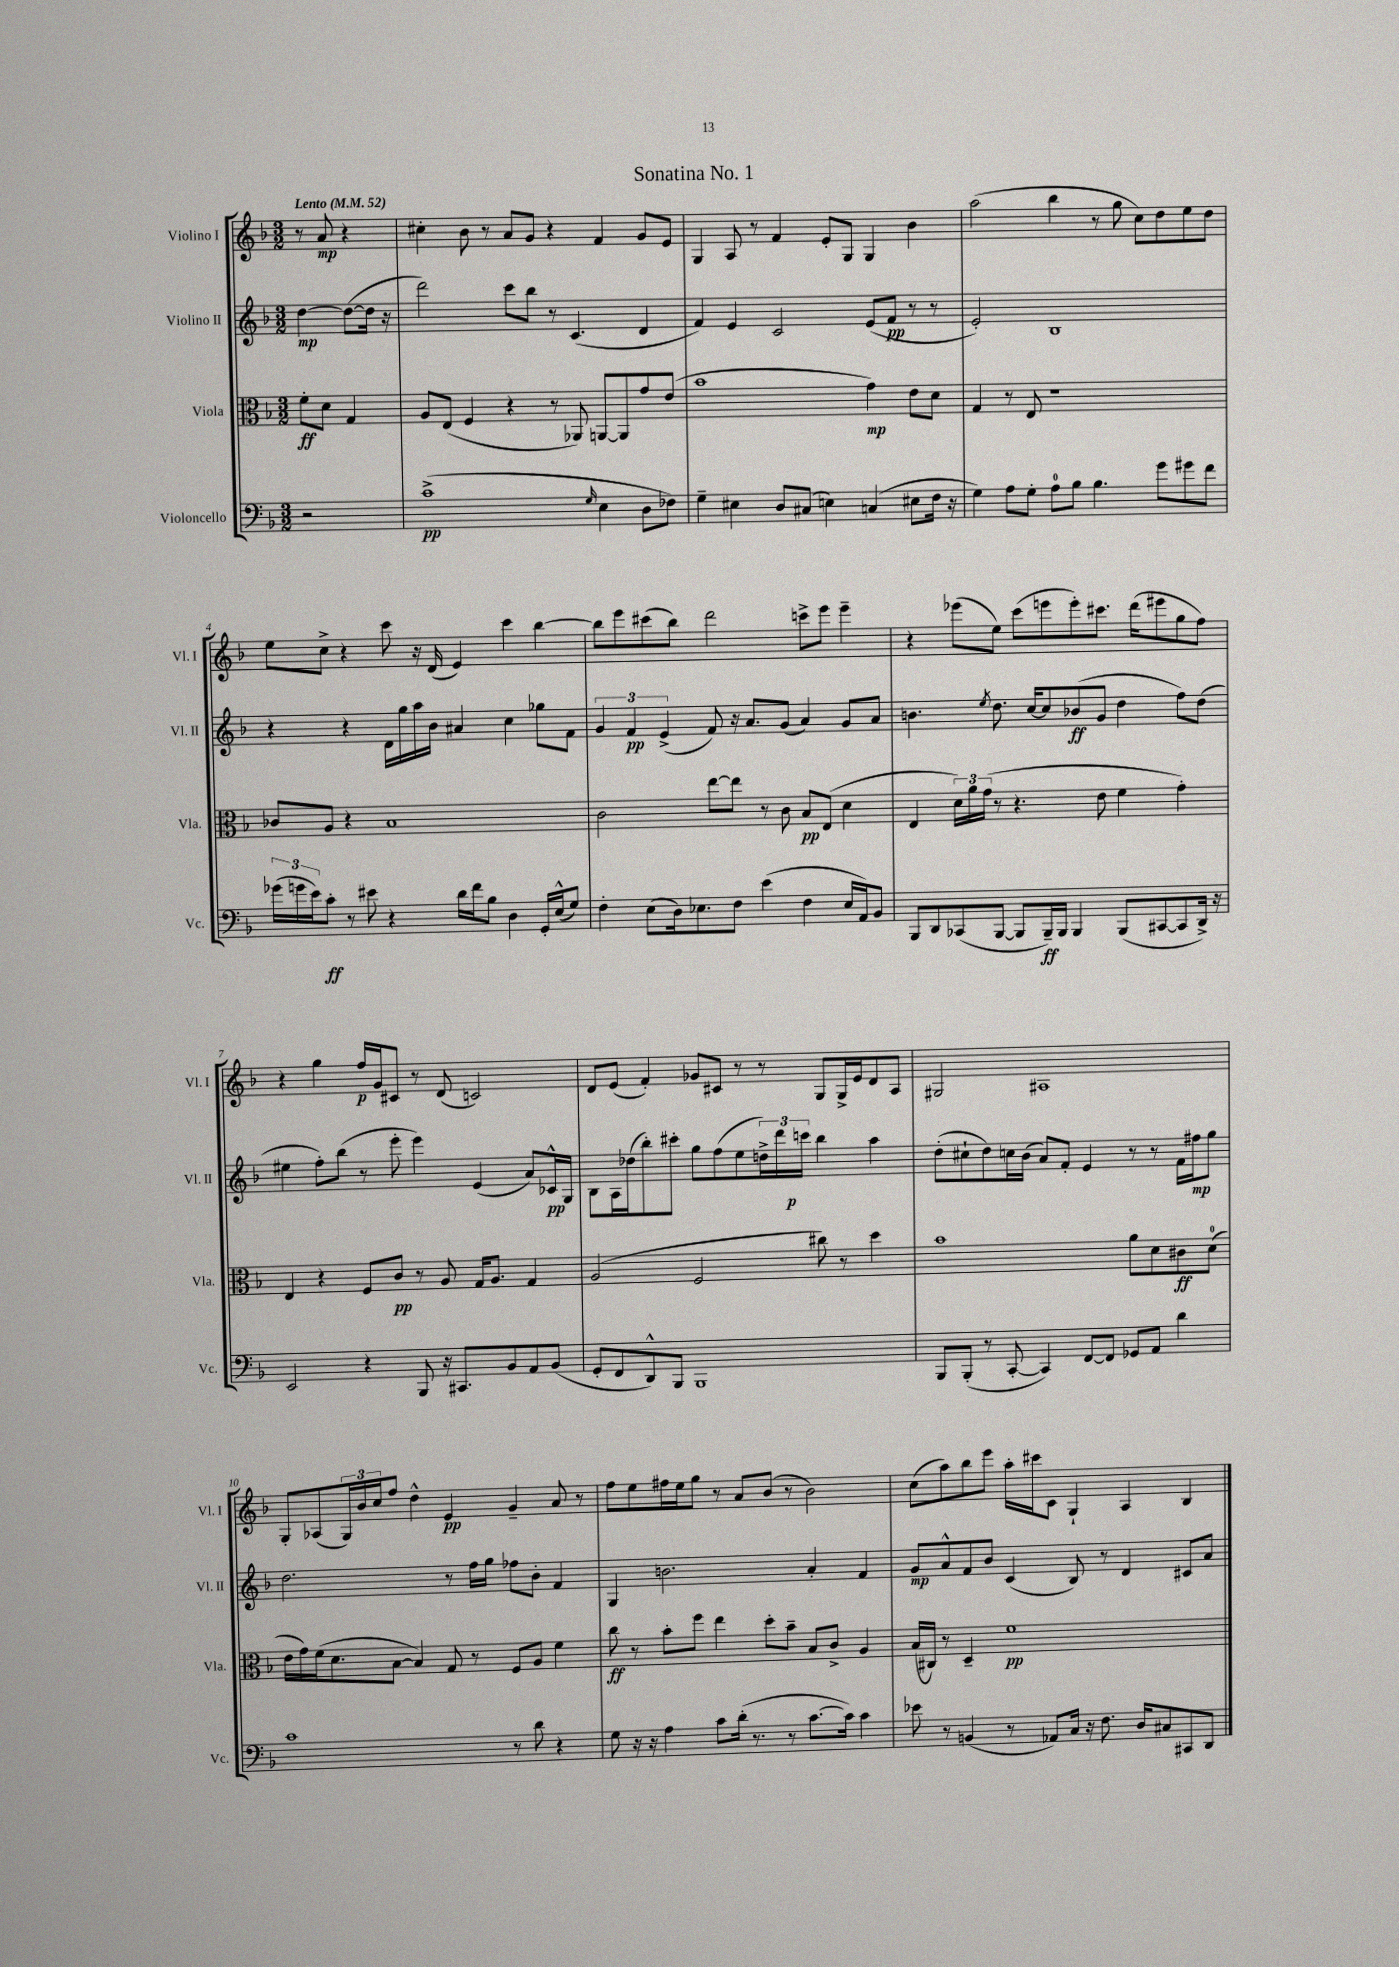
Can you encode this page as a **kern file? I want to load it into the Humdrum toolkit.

**kern	**kern	**kern	**kern
*staff4	*staff3	*staff2	*staff1
*clefF4	*clefC3	*clefG2	*clefG2
*k[b-]	*k[b-]	*k[b-]	*k[b-]
*M3/2	*M3/2	*M3/2	*M3/2
*MM52	*MM52	*MM52	*MM52
2r	8f'	[4dd	8r
.	8d	.	8a
.	4G	(8dd_	4r
.	.	16dd]	.
.	.	16r	.
=	=	=	=
(1c^	8A	2ddd)	4cc#'
.	(8E	.	.
.	4F	.	8b-
.	.	.	8r
.	4r	8ccc	8a
.	.	8bb-	8g
.	8r	8r	4r
.	8AA-)	(4.c	.
16qqG	.	.	.
4E	[8AA	.	4f
.	8AA]	.	.
8D	8g	4d	8g
8F-)	(8e	.	8e
=	=	=	=
4G~	1b-	4f)	4G
4E#	.	4e	8A
.	.	.	8r
8D	.	2c	4f
(8C#	.	.	.
4E)	.	.	8e'
.	.	.	8G
(4C	4g)	(8e	4G
.	.	8f	.
8E#	8e	8r	4b-
16F	8d	8r	.
16r	.	.	.
=	=	=	=
4G)	4G	2e')	(2aa
8A	8r	.	.
8G'	8E	.	.
8A	1r	1B-	4bb-
8B-	.	.	.
4.B-	.	.	8r
.	.	.	8gg
.	.	.	8cc)
8g	.	.	8dd
8g#	.	.	8ee
8f	.	.	8dd
=	=	=	=
(24g-	8c-	4r	8ee
24g	.	.	.
24e)	.	.	.
8c'	8A	.	8cc^
8r	4r	4r	4r
8e#	.	.	.
4r	1B-	16d	8ccc
.	.	16gg	.
.	.	16aa	16r
.	.	16b-	(16d
16d	.	4a#	4e)
16f	.	.	.
8B-	.	.	.
4D	.	4cc	4ccc
16GG'	.	8gg-	[4bb-
(16E^^	.	.	.
8G)	.	8f	.
=	=	=	=
4F'	2c	6g	8bb-]
.	.	.	8eee
.	.	6f	.
(8E	.	.	(8ccc#
.	.	(6e^	.
16D)	.	.	8bb-)
8.E-	.	.	.
.	[8ee	8f)	2ddd
8F	8ee]	16r	.
.	.	8.a	.
(4e	8r	.	.
.	8c	(8g	.
4F	8B-	4a)	8ccc^
.	(8E	.	8eee
16E-	4d	8g	4eee~
16AA)	.	.	.
8BB-	.	8a	.
=	=	=	=
8BBB-	4E	4.b	4r
8DD	.	.	.
(8CC-	24d)	.	(8eee-
.	24a	.	.
.	(24g	.	.
.	.	8qee	.
[8BBB-	8r	8.dd	8ee)
8BBB-]	4.r	.	(8ccc
.	.	[16cc	.
16BBB-~)	.	8cc]	8eee
16BBB-	.	.	.
4BBB-	.	(8b-	8eee')
.	8e	8g	8.ccc#
(8BBB-	4f	4dd	.
.	.	.	(16ddd
[8CC#	.	.	8eee#
8CC#]	4g')	8ff)	8gg
16DD^)	.	(8dd	8ff)
16r	.	.	.
=	=	=	=
2EE	4E	4ee#	4r
.	4r	8ff')	4gg
.	.	(8bb-	.
4r	8F	8r	16ff
.	.	.	16g
.	8c	8eee'	8c#
8BBB-	8r	4eee)	8r
16r	8A	.	(8d
8.CC#	.	.	.
.	16G	(4e	2c)
.	8.A	.	.
8BB-	.	.	.
8AA	4G	8a)	.
(8BB-	.	16c-^^	.
.	.	16G	.
=	=	=	=
8GG'	(2A	8B-	8d
8FF	.	16A	(8e
.	.	(16dd-	.
8DD^^)	.	8bb-')	4f')
8BBB-	.	8ccc#'	.
1BBB-	2F	8gg	8g-
.	.	(8ff	8c#
.	.	8ee	8r
.	.	24dd^)	8r
.	.	24ddd	.
.	.	24ccc	.
.	8cc#)	4bb-	8G
.	8r	.	16G^
.	.	.	16e
.	4dd	4aa	8d
.	.	.	8A
=	=	=	=
8BBB-	1b-	(8dd'	2G#
(8BBB-'	.	8cc#`	.
8r	.	8dd)	.
[8CC'	.	16cc	.
.	.	(16b-	.
4CC])	.	8a)	1A#
.	.	8f'	.
[8FF	.	4e	.
8FF]	.	.	.
8GG-	8a	8r	.
8AA	8d	8r	.
4d	8c#	16f	.
.	.	16ff#	.
.	(8d	8gg	.
=	=	=	=
1c	16e	2.dd	8G'
.	16g)	.	.
.	(16f	.	(8A-
.	8.d	.	.
.	.	.	24G)
.	.	.	24b-
.	.	.	24cc
.	[8B-	.	8ff
.	4B-])	.	4dd^^
.	8G	8r	4e
.	8r	16ff	.
.	.	16gg	.
8r	8F	8ff-	4g~
8d	8A	8b-'	.
4r	4f	4f	8a
.	.	.	8r
=	=	=	=
8G	8cc	4G	8ff
16r	8r	.	8ee
16r	.	.	.
4A	8b-'	2.b	16ff#
.	.	.	16ee
.	8ff	.	8gg
8c	4ee	.	8r
(16d'	.	.	8a
8.r	.	.	.
.	8dd'	.	(8b-
8r	8b-~	.	8r
[8.c	8B-	4a'	2b-)
.	8c^	.	.
16c])	.	.	.
4c	4A	4f	.
=	=	=	=
8e-	(16B-	8g	(8cc
.	16C#)	.	.
8r	8r	8a^^	8aa)
(4BB	4D~	8f	8bb-
.	.	8b-	8eee
8r	1f	(4c	16aa'
.	.	.	16ccc#
8AA-)	.	.	8c
16C	.	8B-)	4G`
16r	.	.	.
8.F	.	8r	.
.	.	4d	4A
16D	.	.	.
8C#	.	.	.
8CC#	.	8c#	4B-
8DD	.	8a	.
==	==	==	==
*-	*-	*-	*-
